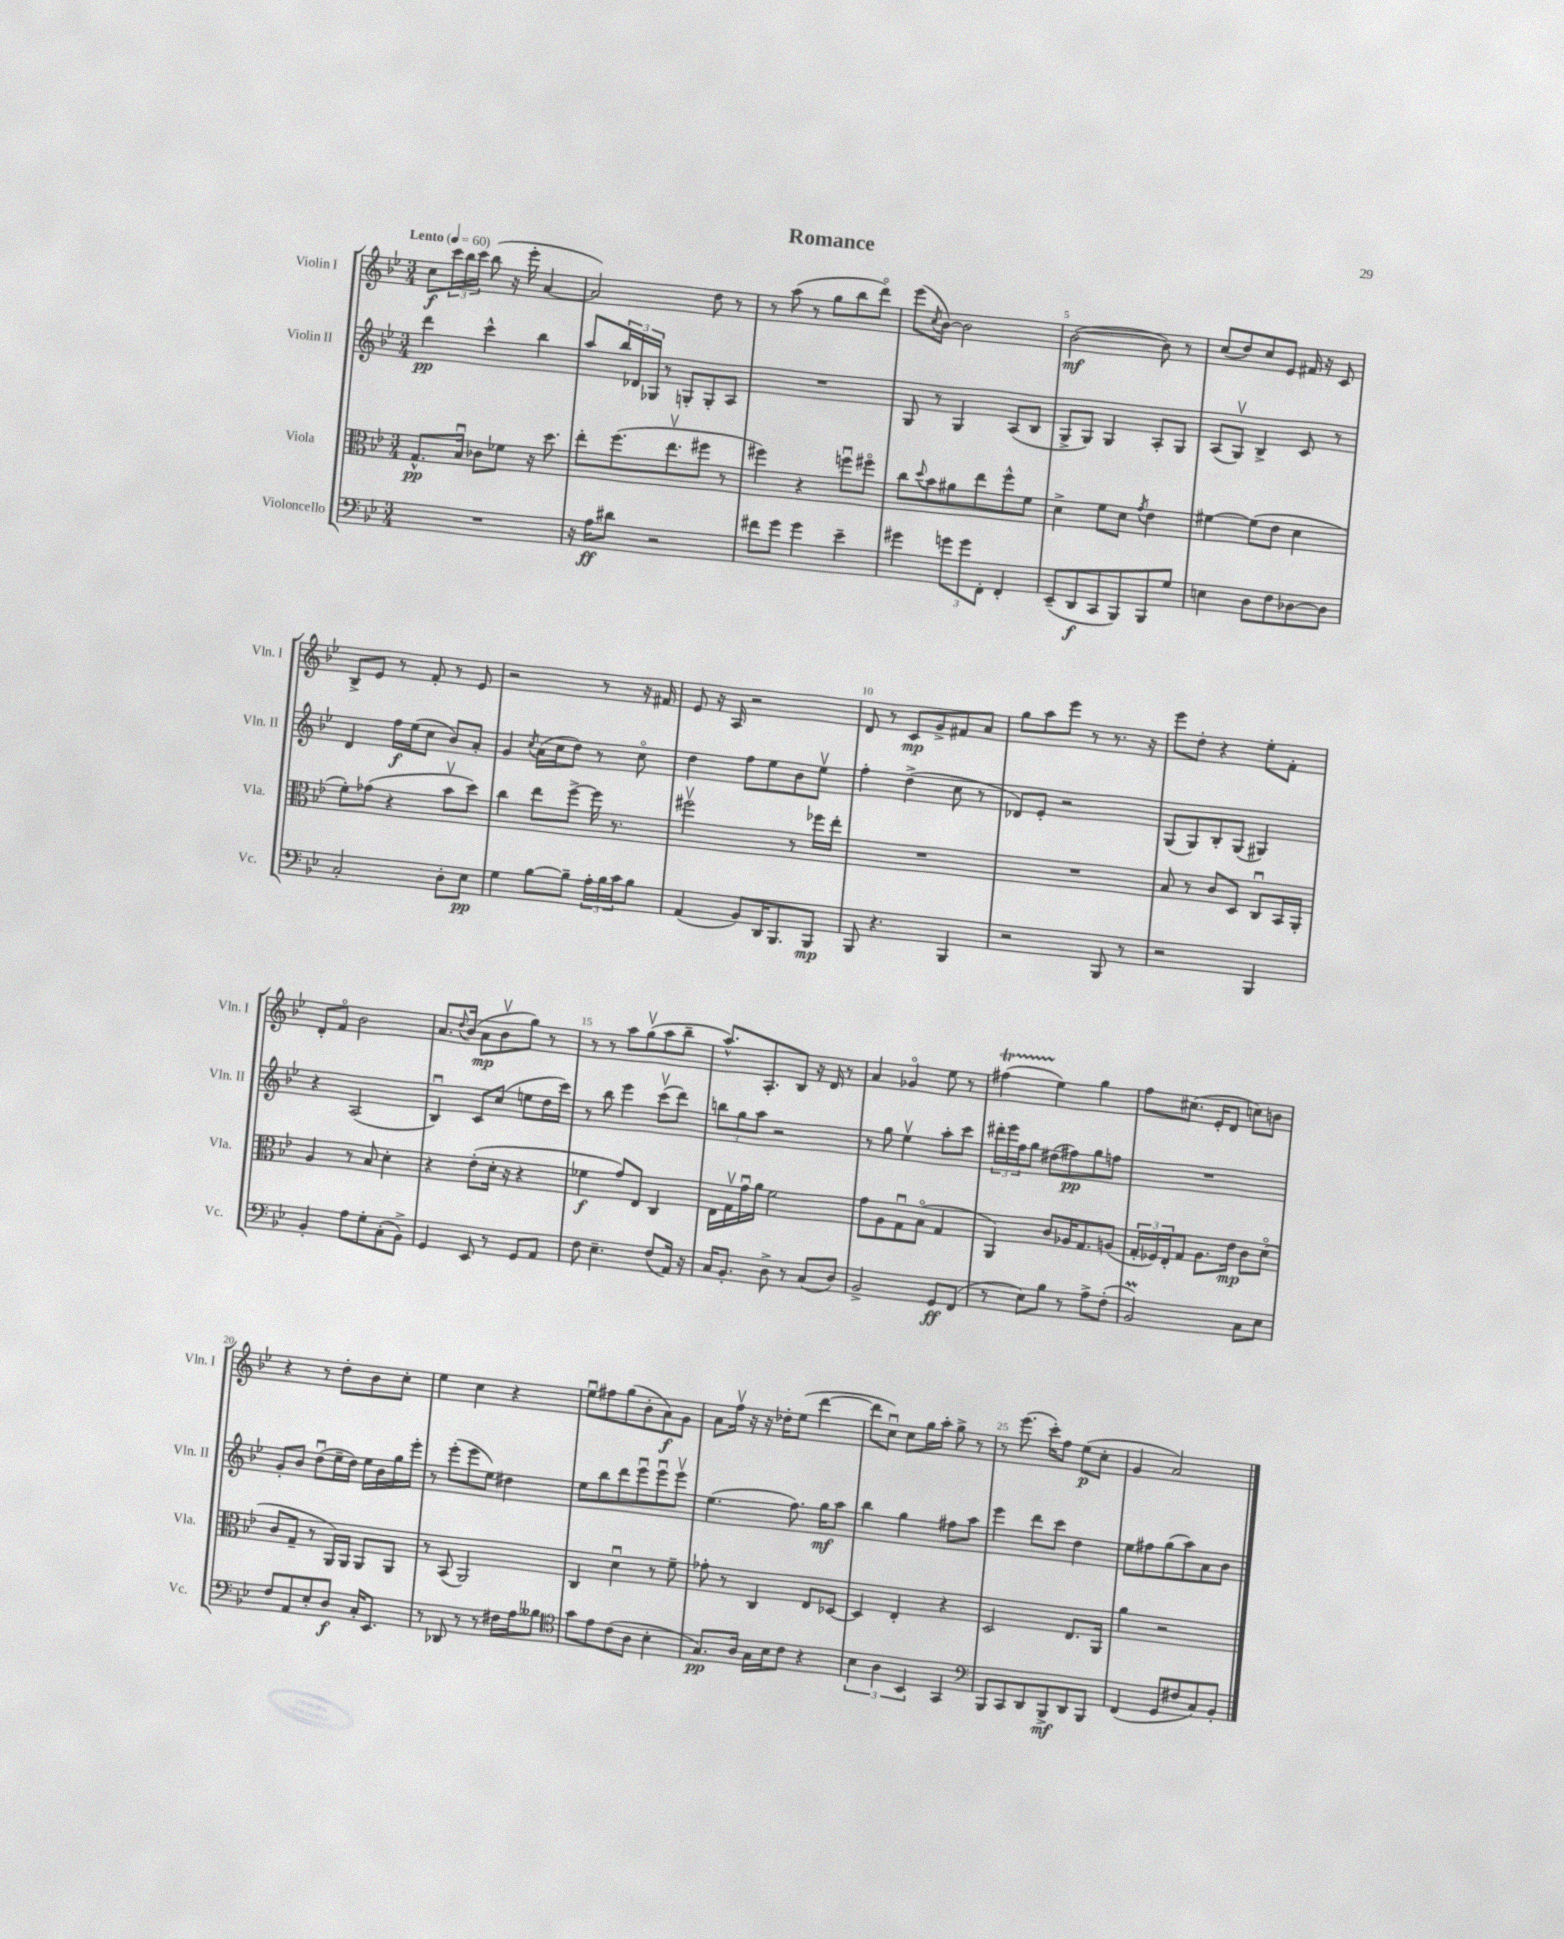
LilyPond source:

\header { title = "Romance" }
<<
\new StaffGroup <<
\new Staff = "s0" \with { instrumentName = "Violin I" shortInstrumentName = "Vln. I" } {
    \clef treble \key bes \major \numericTimeSignature \time 3/4 \tempo "Lento" 4 = 60
    c''8\f \tuplet 3/2 { c'''16 bes''16 c'''16 } bes''8( r16 ees'''16-. a'4~ |
    a'2) d''8 r8 |
    r8 a''8( r8 g''8 bes''8 d'''8\flageolet) |
    ees'''8( \acciaccatura { c''8 } bes'8~) bes'2 |
    bes'2~\mf( bes'8) r8 |
    c''8( d''8) c''8 ees'8 fis'16 r16 c'8 |
    bes8-> ees'8 r8 f'8-. r8 ees'8 |
    r2 r8 r16 fis'16 |
    ees'8 r16 a16 r2 |
    d'8 r8 c'8\mp g'8-> fis'8 a'8 |
    g''8 a''8 ees'''8 r8 r8. r16 |
    ees'''8 d''8-. r4 ees''8-. f'8-. |
    d'8-. f'8\flageolet bes'2 |
    a'8. \appoggiatura { d''8 } bes'16( a'8\mp bes'8\upbow g''8) r8 |
    r8 r8 a''8 g''8\upbow( a''8 bes''8-- |
    a''8.-^) a8.-. bes8 r16 d'16 r8 |
    a'4 ges'4\flageolet ees''8 r8 |
    fis''4\startTrillSpan( ees''4\stopTrillSpan) g''4 |
    f''8 cis''8.( ees'16-. d'8 c''8) b'8 |
    r4 r8 d''8-. bes'8 c''8-. |
    ees''4 c''4 r4 |
    ees''8\downbow fis''8 g''8( bes'8-. a'8\f) g'8 |
    a'8 f''16\upbow r16 r16 des''16-. ees''8( d'''4~ |
    d'''8 c''8\downbow) c''8 g''16 a''16-. g''8-> r8 |
    r8 ees'''8.( c'''16-.) f''8 ees''8\p( c''8-. |
    g'4 a'2) \bar "|." |
}
\new Staff = "s1" \with { instrumentName = "Violin II" shortInstrumentName = "Vln. II" } {
    \clef treble \key bes \major \numericTimeSignature \time 3/4
    d'''4\pp c'''4-^ bes''4 |
    a''8 \tuplet 3/2 { bes''16 des'16 ges16 } r8 g8-. g8-. a8 |
    R2. |
    g8 r8 g4 a8( bes8 |
    g8-> g8) g4 a8-. g8 |
    a8( g8\upbow) bes4-> c'8 r8 |
    d'4 f''16\f ees''16( c''8 bes'8) a'8-. |
    g'4 \acciaccatura { c''8 } a'16( c''16 d''8) r8 c''8\flageolet |
    d''4 f''8 ees''8 bes'8 ees''8\upbow |
    f''4-. d''4->( c''8 r8 |
    des'8) ees'8-. r2 |
    g8( g8) bes8-. g8( gis4) |
    r4 a2( |
    bes4\downbow) c'8 c''8( e''8 d''16 c'''16) |
    r8 bes''8 ees'''4 c'''8\upbow( d'''8) |
    \tuplet 3/2 { b''8 g''8 a''8 } r2 |
    r8 g''8 ees''4\upbow a''8-. c'''8 |
    \tuplet 3/2 { dis'''16-. ees'''16 f''16 } g''8 dis''8( fis''8\pp) g''8 f''8 |
    R2. |
    g'8-. bes'8 d''8\downbow( ees''16-- d''16) ees''16 bes'16 g''16 ees'''16-. |
    r8 ees'''8-.( ees'''8 ees''8) dis''4 |
    ees''8 bes''8 d'''8 ees'''8\downbow ees'''8\downbow ees'''8\upbow |
    ees''4.( f''8.) g''16\mf a''8 |
    bes''4 g''4 fis''8 a''8 |
    ees'''4 d'''8 c'''8 d''4 |
    ees''8 fis''8 g''8( a''8) a'8 bes'8 \bar "|." |
}
\new Staff = "s2" \with { instrumentName = "Viola" shortInstrumentName = "Vla." } {
    \clef alto \key bes \major \numericTimeSignature \time 3/4
    g8.-^\pp bes16\downbow ces'8 fes'8 r16 d''8. |
    ees''8-. f''8.( ees''8.\upbow fis''8 r8 |
    fis''4) r4 f''8\downbow fis''8\flageolet |
    c''8 \appoggiatura { d''8 } bes'8 ais'8 ees''8 f''8-^ f'8 |
    d'4-> f'8 d'8 \acciaccatura { g'8 } ees'4 |
    fis'4~ fis'8( ees'8 d'4 |
    f'8-.) ges'8( r4 bes'8\upbow d''8) |
    c''4 ees''8 f''8~-> f''16 r8. |
    fis''2\upbow r8 fes''16 ees''16-. |
    R2. |
    R2. |
    bes8 r8 c'8 d8 c8\downbow bes,16 a,16-. |
    a4 r8 bes8 d'4-. |
    r4 ees'8-.( d'16-. r16 r4 |
    fes'4\f g'8) ees8 c4 |
    ees16 g16\upbow g'16\downbow a'16 f'2 |
    g'8 a8 g8\downbow bes8\flageolet( g4 |
    a,4) c'8 aes16 g8. a8( |
    \tuplet 3/2 { g16-. fes16) ees16-. } g8 a8. ees'16\mp c'8 d'8\flageolet( |
    c'8 g8-- r8 a,16) a,16 a,8 a,8 |
    r8 bes,8( a,2) |
    c4 d'4\downbow r8 f'8-- |
    ges'8-. r8 c4 ees8 des8~ |
    des4 ees4-. r4 |
    d2 ees8. a,16 |
    a'4 r2 \bar "|." |
}
\new Staff = "s3" \with { instrumentName = "Violoncello" shortInstrumentName = "Vc." } {
    \clef bass \key bes \major \numericTimeSignature \time 3/4
    R2. |
    r16 a16\ff dis'8 r2 |
    fis'8 g'8 g'4 ees'4-- |
    gis'4 \tuplet 3/2 { g'8 g'8 f,8-. } f,4-. |
    ees,8--( d,8\f c,8 bes,,8) bes,,8 g8 |
    e4 d8 f8 des8~ des8 |
    c2-. d8-. ees8\pp |
    g4 bes8~ bes8-- \tuplet 3/2 { a16-. bes16 c'16 } bes8 |
    a,4( bes,8) d,16 bes,,8. bes,,8\mp |
    bes,,8 r4. bes,,4 |
    r2 bes,,8 r8 |
    r2 bes,,4 |
    bes,4-. a8 g8-. c8-.( bes,8->) |
    g,4 ees,8 r8 g,8 a,8 |
    f8 ees4.-- f8( a,16) r16 |
    c16 bes,8.-. d8-> r8 c8( d8) |
    bes,2-> g,8\ff f,8( |
    r8 ees8) bes8 r8 a8-> f8-.( |
    bes,2\prall) c8 ees8 |
    f8 a,8 ees8-. d8\f c16-. ees,8. |
    r8 des,8 r8 r8 fis16 a16 beses8 |
    \clef tenor g'8 ees'8 c'8( a8 bes4-. |
    g8.\pp) a16 g16 bes16 c'8 r4 |
    \tuplet 3/2 { bes4 a4 bes,4 } g,4 |
    \clef bass bes,,8 c,8 d,8 bes,,8->\mf d,8 bes,,8 |
    f,4( g,8 fis8 c8) bes,8-. \bar "|." |
}
>>
>>
\layout { \context { \Score \override BarNumber.break-visibility = ##(#f #t #t) barNumberVisibility = #(every-nth-bar-number-visible 5) } }
